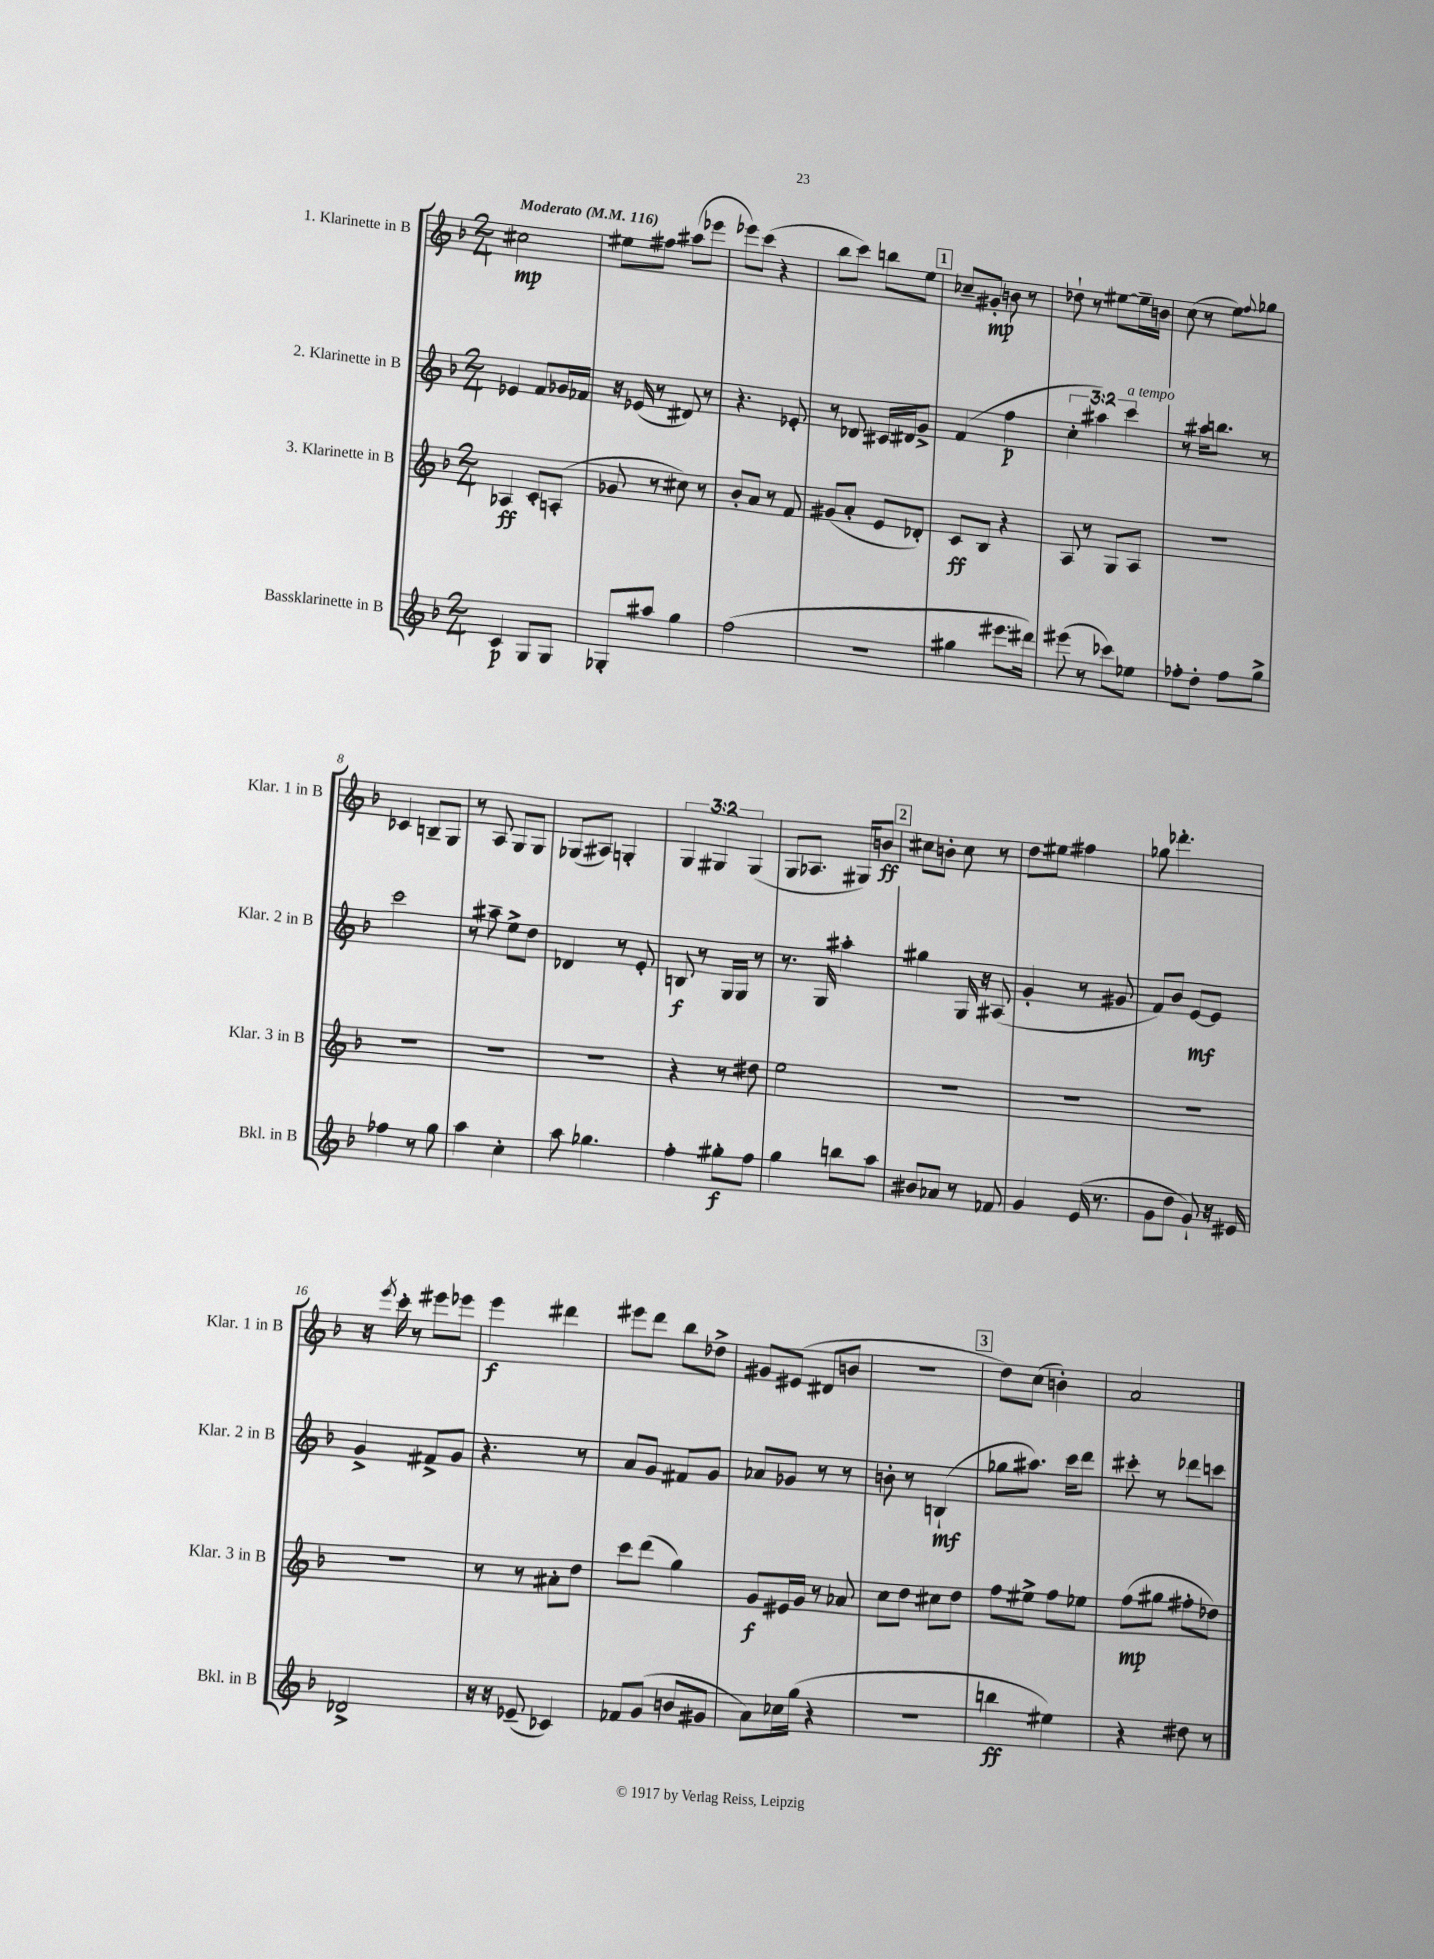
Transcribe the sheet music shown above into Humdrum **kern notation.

**kern	**kern	**kern	**kern
*staff4	*staff3	*staff2	*staff1
*clefG2	*clefG2	*clefG2	*clefG2
*k[b-]	*k[b-]	*k[b-]	*k[b-]
*M2/4	*M2/4	*M2/4	*M2/4
*MM116	*MM116	*MM116	*MM116
4c/	4A-/	4e-/	2cc#\
8G/L	8c'/L	8f/L	.
8G/J	(8A'/J	16g-/L	.
.	.	16f-/JJ	.
=	=	=	=
8G-'/L	8g-/	16r	8ee#\L
.	.	(16e-/	.
8aa#/J	8r	8r	8ff#\J
4gg\	8cc#\)	8d#/)	(8aa#\L
.	8r	8r	8eee-\J
=	=	=	=
(2ff\	8b-'/L	4.r	8eee-\L)
.	8a/J	.	(8ccc\J
.	8r	.	4r
.	8f/	8e-'/	.
=	=	=	=
2r	(8g#/L	8r	8bb-\L
.	8a'/J	8d-/	8ccc\J)
.	8e/L	16c#/LL	8bb\L
.	.	16d#/J	.
.	8d-'/J)	8g^/J	8ee\J
=	=	=	=
4gg#\	8c/L	(4f/	8cc-~/L
.	8B-/J	.	8g#'/J
8.eee#\L	4r	4ff\	8b\
.	.	.	8r
16ddd#\Jk)	.	.	.
=	=	=	=
(8eee#\	8A/	6cc'\	8dd-`\
8r	8r	.	8r
.	.	6aa#\)	.
8ccc-\L)	8G/L	.	[8ee#\L
.	.	6ccc\	.
8ee-\J	8A/J	.	16ee#~\]L
.	.	.	16b\JJ
=	=	=	=
8ff-'\L	2r	8r	(8cc\
8dd'\J	.	16aa#\LK	8r
.	.	8.bb\J	.
8ff-\L	.	.	8ee\L)
.	.	.	8qqff/
8gg^\J	.	8r	8gg-\J
=	=	=	=
4ff-\	2r	2ccc\	4c-/
8r	.	.	8B~/L
8gg\	.	.	8G/J
=	=	=	=
4aa\	2r	8r	8r
.	.	8aa#~\	8A/
4cc'\	.	8ee^\L	8G/L
.	.	8dd\J	8G/J
=	=	=	=
8aa\	2r	4d-/	(8G-/L
4.gg-\	.	.	8A#/J)
.	.	8r	4G'/
.	.	8e'/	.
=	=	=	=
4ff'\	4r	8B/	6G/
.	.	8r	.
.	.	.	6G#/
8gg#'\L	8r	16G/LL	.
.	.	16G/JJ	.
.	.	.	(6G#/
8ff\J	8dd#\	8r	.
=	=	=	=
4gg\	2ee\	8.r	8G/L
.	.	.	8.A-/J
.	.	16G/	.
8bb\L	.	4aa#'\	.
.	.	.	16G#/LK)
8aa\J	.	.	8b/J
=	=	=	=
8b#/L	2r	4gg#\	8cc#\L
8a-/J	.	.	8b'\J
8r	.	16G/	8cc#\
.	.	16r	.
8f-/	.	(8A#/	8r
=	=	=	=
4g/	2r	4g'/	8dd\L
.	.	.	8ee#\J
(16e/	.	8r	4ff#\
8.r	.	.	.
.	.	8g#/	.
=	=	=	=
8g\L	2r	8f/L)	8gg-\
8dd\J	.	8b-/J	4.ddd-'\
8g`/)	.	[8e/L	.
16r	.	8e/]J	.
16e#/	.	.	.
=	=	=	=
2d-^/	2r	4g^/	16r
.	.	.	8qeee/
.	.	.	16ccc'\
.	.	.	8r
.	.	8f#^/L	8eee#\L
.	.	8g/J	8eee-\J
=	=	=	=
16r	8r	4.r	4eee\
16r	.	.	.
(8e-~/	8r	.	.
4c-/)	8a#'\L	.	4ddd#\
.	8dd\J	8r	.
=	=	=	=
8f-/L	8ccc\L	8a/L	8eee#\L
(8g/J	(8ddd\J	8g/J	8ddd\J
8b/L	4gg\)	8f#/L	8bb-\L
8g#/J	.	8g/J	8dd-^\J
=	=	=	=
8a\L)	8g/L	8a-/L	8g#/L
16cc-\L	16e#/L	8g-/J	(8e#/J
(16gg\JJ	16g/JJ	.	.
4r	8r	8r	8d#/L
.	8a-/	8r	8b/J
=	=	=	=
2r	8cc\L	8b'\	2r
.	8dd\J	8r	.
.	8cc#\L	(4B`/	.
.	8dd\J	.	.
=	=	=	=
4bb\	8ff\L	8gg-\L	8dd\L)
.	8ee#^\J	8.aa#\J)	(8cc\J
4ee#\)	8ff\L	.	4b'\)
.	.	16ccc\LK	.
.	8ee-\J	8ddd\J	.
=	=	=	=
4r	(8ff\L	8ccc#'\	2a/
.	8gg#\J	8r	.
8dd#\	8ff#'\L	8ddd-\L	.
8r	8dd-\J)	8ccc\J	.
==	==	==	==
*-	*-	*-	*-
